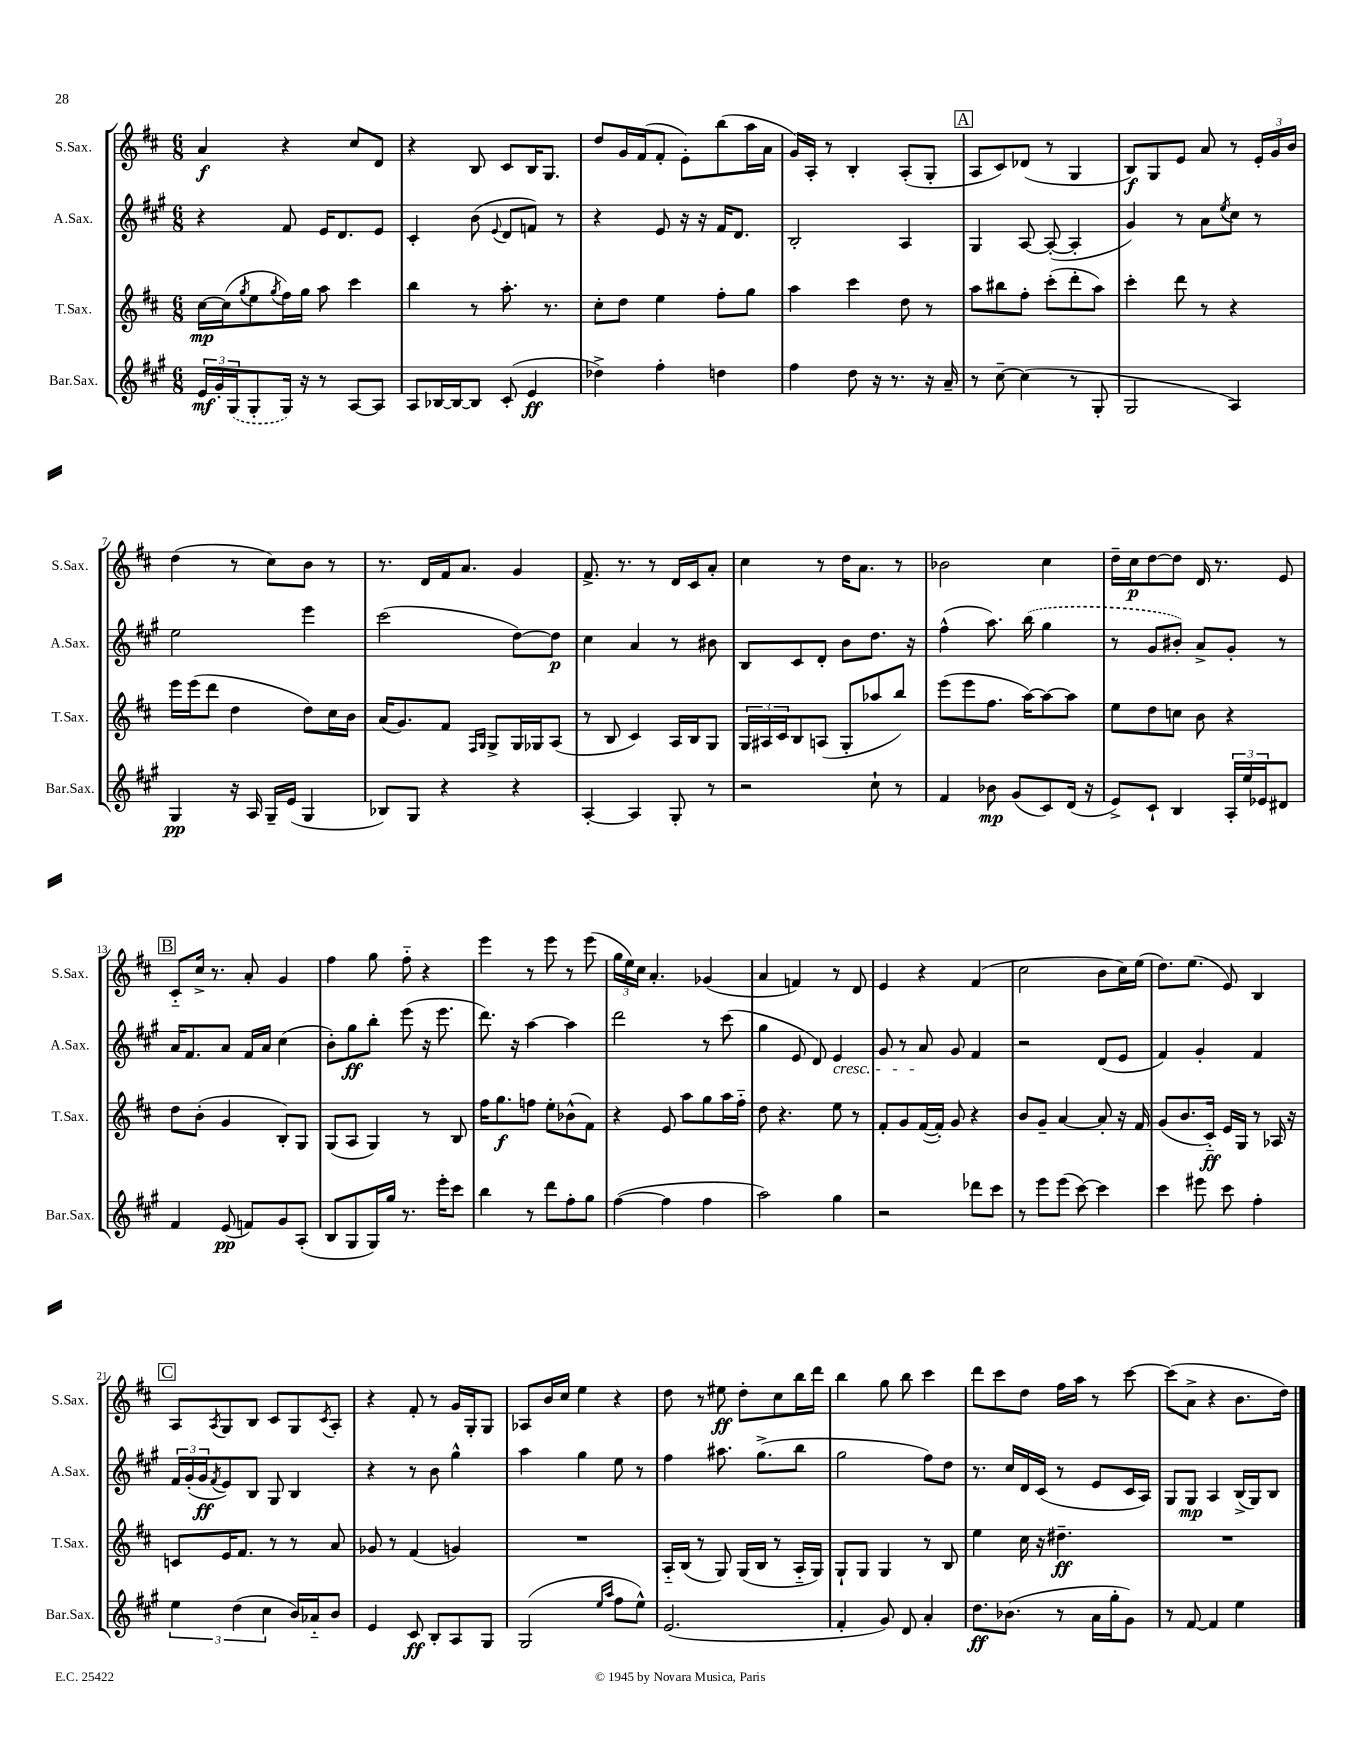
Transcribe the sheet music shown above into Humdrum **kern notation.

**kern	**dynam	**kern	**dynam	**kern	**dynam	**kern	**dynam
*part4	*part4	*part3	*part3	*part2	*part2	*part1	*part1
*staff4	*staff4	*staff3	*staff3	*staff2	*staff2	*staff1	*staff1
*I"Bar.Sax.	*	*I"T.Sax.	*	*I"A.Sax.	*	*I"S.Sax.	*
*I'Bar.Sax.	*	*I'T.Sax.	*	*I'A.Sax.	*	*I'S.Sax.	*
*clefG2	*	*clefG2	*	*clefG2	*	*clefG2	*
*k[f#c#g#]	*	*k[f#c#]	*	*k[f#c#g#]	*	*k[f#c#]	*
*M6/8	*	*M6/8	*	*M6/8	*	*M6/8	*
=1	=1	=1	=1	=1	=1	=1	=1
24e/LL	mf	[16cc#\LL	mp	4r	.	4a/	f
24g#'/	.	.	.	.	.	.	.
.	.	(16cc#\J]	.	.	.	.	.
(24G#/J	.	.	.	.	.	.	.
.	.	8qgg/	.	.	.	.	.
8G#'/	.	8ee\	.	.	.	.	.
.	.	8qgg/	.	.	.	.	.
16G#/Jk)	.	16ff#\L)	.	8f#/	.	4r	.
16r	.	16gg\JJ	.	.	.	.	.
8r	.	8aa\	.	16e/KL	.	.	.
.	.	.	.	8.d/	.	.	.
[8A/L	.	4ccc#\	.	.	.	8cc#/L	.
8A/J]	.	.	.	8e/J	.	8d/J	.
=2	=2	=2	=2	=2	=2	=2	=2
8A/L	.	4bb\	.	4c#'/	.	4r	.
[16B-X/L	.	.	.	.	.	.	.
16B-/J_	.	.	.	.	.	.	.
8B-/J]	.	8r	.	(8b\	.	8B/	.
.	.	.	.	8qqe/	.	.	.
(8c#'/	.	8.aa'\	.	8d/L	.	8c#/L	.
4e/	ff	.	.	8fn/J)	.	16B/K	.
.	.	8.r	.	.	.	8.G/J	.
.	.	.	.	8r	.	.	.
=3	=3	=3	=3	=3	=3	=3	=3
4dd-X^\)	.	8cc#'\L	.	4r	.	8dd/L	.
.	.	8dd\J	.	.	.	16g/L	.
.	.	.	.	.	.	(16f#/J	.
4ff#'\	.	4ee\	.	8e/	.	8f#'/J	.
.	.	.	.	16r	.	8e'\L)	.
.	.	.	.	16r	.	.	.
4ddn\	.	8ff#'\L	.	16f#/KL	.	(8bb\	.
.	.	.	.	8.d/J	.	.	.
.	.	8gg\J	.	.	.	16aa\L	.
.	.	.	.	.	.	16a\JJ	.
=4	=4	=4	=4	=4	=4	=4	=4
4ff#\	.	4aa\	.	2B'/	.	16g/LL)	.
.	.	.	.	.	.	16A'/JJ	.
.	.	.	.	.	.	8r	.
8dd\	.	4ccc#\	.	.	.	4B'/	.
16r	.	.	.	.	.	.	.
8.r	.	.	.	.	.	.	.
.	.	8dd\	.	4A/	.	(8A'/L	.
16r	.	8r	.	.	.	8G'/J	.
16a~/	.	.	.	.	.	.	.
!!LO:REH:place=s1:t=A
=5	=5	=5	=5	=5	=5	=5	=5
8r	.	8aa\L	.	4G#/	.	8A/L	.
[8cc#~\	.	8bb#X\	.	.	.	8c#/)	.
(4cc#\]	.	8ff#'\J	.	[8A/	.	(8d-X/J	.
.	.	(8ccc#'\L	.	(8A'/_	.	8r	.
8r	.	8ddd'\	.	4A'/]	.	4G/	.
8G#'/	.	8aa\J)	.	.	.	.	.
=6	=6	=6	=6	=6	=6	=6	=6
2G#/	.	4ccc#'\	.	4g#/)	.	8B/L)	f
.	.	.	.	.	.	8G/	.
.	.	8ddd\	.	8r	.	8e/J	.
.	.	8r	.	8a\L	.	8a/	.
.	.	.	.	8qee/	.	.	.
4A/)	.	4r	.	8cc#\J	.	8r	.
.	.	.	.	8r	.	24e'/LL	.
.	.	.	.	.	.	24g/	.
.	.	.	.	.	.	24b/JJ	.
!!LO:LB:g=z
=7	=7	=7	=7	=7	=7	=7	=7
4G#/	pp	16eee\LL	.	2ee\	.	(4dd\	.
.	.	(16eee\J	.	.	.	.	.
.	.	8ddd\J	.	.	.	.	.
16r	.	4dd\	.	.	.	8r	.
16A/	.	.	.	.	.	.	.
16G#~/LL	.	.	.	.	.	8cc#\L)	.
(16e/JJ	.	.	.	.	.	.	.
4G#/	.	8dd\L)	.	4eee\	.	8b\J	.
.	.	16cc#\L	.	.	.	8r	.
.	.	16b\JJ	.	.	.	.	.
=8	=8	=8	=8	=8	=8	=8	=8
8B-X/L)	.	(16a/KL	.	(2ccc#\	.	8.r	.
.	.	8.g/)	.	.	.	.	.
8G#/J	.	.	.	.	.	.	.
.	.	.	.	.	.	16d/LL	.
4r	.	8f#/J	.	.	.	16f#/J	.
.	.	.	.	.	.	8.a/J	.
.	.	16qqF#/LL	.	.	.	.	.
.	.	16qqG/JJ	.	.	.	.	.
.	.	8G^/L	.	.	.	.	.
4r	.	16G/L	.	[8dd\L)	.	4g/	.
.	.	16G-X/J	.	.	.	.	.
.	.	(8A/J	.	8dd\J]	p	.	.
=9	=9	=9	=9	=9	=9	=9	=9
[4A'/	.	8r	.	4cc#\	.	8.f#^/	.
.	.	8B/	.	.	.	.	.
.	.	.	.	.	.	8.r	.
4A/]	.	4c#/)	.	4a/	.	.	.
.	.	.	.	.	.	8r	.
8G#'/	.	16A/LL	.	8r	.	16d/LL	.
.	.	16B/J	.	.	.	16c#/J	.
8r	.	8G/J	.	8b#X\	.	8a'/J	.
=10	=10	=10	=10	=10	=10	=10	=10
2r	.	24G/LL	.	8B/L	.	4cc#\	.
.	.	24A#X/	.	.	.	.	.
.	.	24c#/J	.	.	.	.	.
.	.	8B/	.	8c#/	.	.	.
.	.	(8An/J	.	8d'/J	.	8r	.
.	.	8G'/L	.	8b\L	.	16dd\KL	.
.	.	.	.	.	.	8.a\J	.
8cc#`\	.	8aa-X/	.	8.dd\J	.	.	.
8r	.	8bb/J)	.	.	.	8r	.
.	.	.	.	16r	.	.	.
=11	=11	=11	=11	=11	=11	=11	=11
4f#/	.	(8eee\L	.	(4ff#^^\	.	2b-X\	.
.	.	8eee\	.	.	.	.	.
8b-X\	mp	8.ff#\J	.	8.aa\)	.	.	.
(8g#/L	.	.	.	.	.	.	.
.	.	[16aa\KL)	.	(16bb\	.	.	.
8c#/)	.	8aa\_	.	4gg#\	.	4cc#\	.
(16d/Jk	.	8aa\J]	.	.	.	.	.
16r	.	.	.	.	.	.	.
=12	=12	=12	=12	=12	=12	=12	=12
8e^/L)	.	8ee\L	.	8r	.	16dd~\LL	.
.	.	.	.	.	.	16cc#\J	p
8c#`/J	.	8dd\	.	8g#/L	.	[8dd\	.
4B/	.	8ccn\J	.	8b#X'/J)	.	8dd\J]	.
.	.	8b\	.	8a^/L	.	16d/	.
.	.	.	.	.	.	8.r	.
24A'/LL	.	4r	.	8g#'/J	.	.	.
24ee/	.	.	.	.	.	.	.
24e-X/J	.	.	.	.	.	.	.
8d#X/J	.	.	.	8r	.	8e/	.
!!LO:LB:g=z
!!LO:REH:place=s1:t=B
=13	=13	=13	=13	=13	=13	=13	=13
4f#/	.	8dd\L	.	16a/KL	.	8c#/L	.
.	.	.	.	8.f#/	.	.	.
.	.	(8b'\J	.	.	.	16cc#^/Jk	.
.	.	.	.	.	.	8.r	.
(8e/	pp	4g/	.	8a/J	.	.	.
8fn/L)	.	.	.	16f#/LL	.	8a'/	.
.	.	.	.	16a/JJ	.	.	.
8g#/	.	8B'/L)	.	(4cc#\	.	4g/	.
(8A'/J	.	8G/J	.	.	.	.	.
=14	=14	=14	=14	=14	=14	=14	=14
8B/L	.	(8G/L	.	8b'\L)	.	4ff#\	.
8G#/	.	8A/J	.	8gg#\	ff	.	.
16G#/L)	.	4G/)	.	8bb'\J	.	8gg\	.
16gg#/JJ	.	.	.	.	.	.	.
8.r	.	.	.	(8eee\	.	8ff#\	.
.	.	8r	.	16r	.	4r	.
16eee'\KL	.	.	.	8.eee\	.	.	.
8ccc#\J	.	8B/	.	.	.	.	.
=15	=15	=15	=15	=15	=15	=15	=15
4bb\	.	16ff#\KL	.	8.ddd\)	.	4eee\	.
.	.	8.gg\	f	.	.	.	.
.	.	.	.	16r	.	.	.
8r	.	8ffn\J	.	[4aa\	.	8r	.
8ddd\L	.	8ee'\L	.	.	.	8eee\	.
8ff#'\	.	(8b-X^^\	.	4aa\]	.	8r	.
8gg#\J	.	8f#\J)	.	.	.	(8eee\	.
=16	=16	=16	=16	=16	=16	=16	=16
([4ff#\	.	4r	.	2ddd\	.	24gg\LL	.
.	.	.	.	.	.	24ee\)	.
.	.	.	.	.	.	24cc#\JJ	.
.	.	.	.	.	.	4.a'/	.
4ff#\]	.	8e/	.	.	.	.	.
.	.	8aa\L	.	.	.	.	.
4ff#\	.	8gg\	.	8r	.	(4g-X/	.
.	.	16aa\L	.	(8ccc#\	.	.	.
.	.	16ff#\JJ	.	.	.	.	.
=17	=17	=17	=17	=17	=17	=17	=17
2aa\)	.	8dd\	.	4gg#\	.	4a/	.
.	.	4.r	.	.	.	.	.
.	.	.	.	8e/	.	4fn/)	.
.	.	.	.	8d/)	.	.	.
!	!	!	!	!LO:TX:b:i:t=cresc.	!	!	!
4gg#\	.	8ee\	.	4e/	.	8r	.
.	.	8r	.	.	.	8d/	.
=18	=18	=18	=18	=18	=18	=18	=18
2r	.	8f#'/L	.	8g#/	.	4e/	.
.	.	8g/	.	8r	.	.	.
.	.	([16f#/L	.	8a/	.	4r	.
.	.	16f#'/JJ])	.	.	.	.	.
.	.	8g/	.	8g#/	.	.	.
8ddd-X\L	.	4r	.	4f#/	.	(4f#/	.
8ccc#\J	.	.	.	.	.	.	.
=19	=19	=19	=19	=19	=19	=19	=19
8r	.	8b/L	.	2r	.	2cc#\	.
8eee\L	.	8g~/J	.	.	.	.	.
(8eee\J	.	[4a/	.	.	.	.	.
[8ccc#\)	.	.	.	.	.	.	.
4ccc#\]	.	8a'/]	.	(8d/L	.	8b\L	.
.	.	16r	.	8e/J	.	16cc#\L)	.
.	.	16f#/	.	.	.	(16ee\JJ	.
=20	=20	=20	=20	=20	=20	=20	=20
4ccc#\	.	(8g/L	.	4f#/)	.	8.dd\L)	.
.	.	8.b/	.	.	.	.	.
.	.	.	.	.	.	(8.ee\J	.
8eee#X\	.	.	.	4g#'/	.	.	.
.	.	16c#/Jk)	ff	.	.	.	.
8ccc#\	.	16e/LL	.	.	.	8e/)	.
.	.	16G/JJ	.	.	.	.	.
4ff#'\	.	8r	.	4f#/	.	4B/	.
.	.	16A-X/	.	.	.	.	.
.	.	16r	.	.	.	.	.
!!LO:LB:g=z
!!LO:REH:place=s1:t=C
=21	=21	=21	=21	=21	=21	=21	=21
6ee\	.	8cn/L	.	24f#/LL	.	8A/L	.
.	.	.	.	(24g#'/	.	.	.
.	.	.	.	24g#/J	ff	.	.
.	.	.	.	8qf#/	.	8qA/	.
.	.	16e/K	.	8e/)	.	8G/	.
(6dd\	.	.	.	.	.	.	.
.	.	8.f#/J	.	.	.	.	.
.	.	.	.	8B/J	.	8B/J	.
6cc#\	.	.	.	.	.	.	.
.	.	8r	.	8G#/	.	8c#/L	.
16b/LL)	.	8r	.	4B/	.	8G/	.
16a-X/J	.	.	.	.	.	.	.
.	.	.	.	.	.	8qc#/	.
8b/J	.	8a/	.	.	.	8A'/J	.
=22	=22	=22	=22	=22	=22	=22	=22
4e/	.	8g-X/	.	4r	.	4r	.
.	.	8r	.	.	.	.	.
8c#/	ff	(4f#/	.	8r	.	8f#'/	.
8B'/L	.	.	.	8b\	.	8r	.
8A/	.	4gn/)	.	4gg#^^\	.	16g/LL	.
.	.	.	.	.	.	16G'/J	.
8G#/J	.	.	.	.	.	8G/J	.
=23	=23	=23	=23	=23	=23	=23	=23
(2G#/	.	2.r	.	4aa\	.	8A-X/L	.
.	.	.	.	.	.	16b/L	.
.	.	.	.	.	.	16cc#/JJ	.
.	.	.	.	4gg#\	.	4ee\	.
16qqee/LL	.	.	.	.	.	.	.
16qqaa/JJ	.	.	.	.	.	.	.
8ff#\L	.	.	.	8ee\	.	4r	.
8ee^^\J)	.	.	.	8r	.	.	.
=24	=24	=24	=24	=24	=24	=24	=24
(2.e/	.	16A/LL	.	4ff#\	.	8dd\	.
.	.	(16B/JJ	.	.	.	.	.
.	.	8r	.	.	.	8r	.
.	.	8G/)	.	8.aa#X\	.	8ee#X\	ff
.	.	(16G/LL	.	.	.	8dd'\L	.
.	.	16B/JJ	.	(8.gg#^\L	.	.	.
.	.	8r	.	.	.	8cc#\	.
.	.	16A/LL	.	8bb\J	.	16bb\L	.
.	.	16G/JJ)	.	.	.	16ddd\JJ	.
=25	=25	=25	=25	=25	=25	=25	=25
4f#'/	.	8G`/L	.	2gg#\	.	4bb\	.
.	.	8G/J	.	.	.	.	.
8g#/)	.	4G/	.	.	.	8gg\	.
8d/	.	.	.	.	.	8bb\	.
4a'/	.	8r	.	8ff#\L)	.	4ccc#\	.
.	.	8B/	.	8dd\J	.	.	.
=26	=26	=26	=26	=26	=26	=26	=26
8.dd\L	ff	4ee\	.	8.r	.	8ddd\L	.
.	.	.	.	.	.	8ccc#\	.
(8.b-X\J	.	.	.	16cc#/LL	.	.	.
.	.	16cc#\	.	16d/	.	8dd\J	.
.	.	16r	.	(16c#/JJ	.	.	.
8r	.	4.dd#X~\	ff	8r	.	16ff#\LL	.
.	.	.	.	.	.	16aa\JJ	.
16a\LL	.	.	.	8e/L	.	8r	.
16gg#'\J	.	.	.	.	.	.	.
8g#\J)	.	.	.	16c#/L	.	[8ccc#\	.
.	.	.	.	16A/JJ)	.	.	.
=27	=27	=27	=27	=27	=27	=27	=27
8r	.	2.r	.	8G#/L	.	(8ccc#\L]	.
[8f#/	.	.	.	8G#/J	mp	8a^\J	.
4f#/]	.	.	.	4A/	.	4r	.
4ee\	.	.	.	(16B^/LL	.	8.b\L	.
.	.	.	.	16G#/J)	.	.	.
.	.	.	.	8B/J	.	.	.
.	.	.	.	.	.	16dd\Jk)	.
==	==	==	==	==	==	==	==
*-	*-	*-	*-	*-	*-	*-	*-
